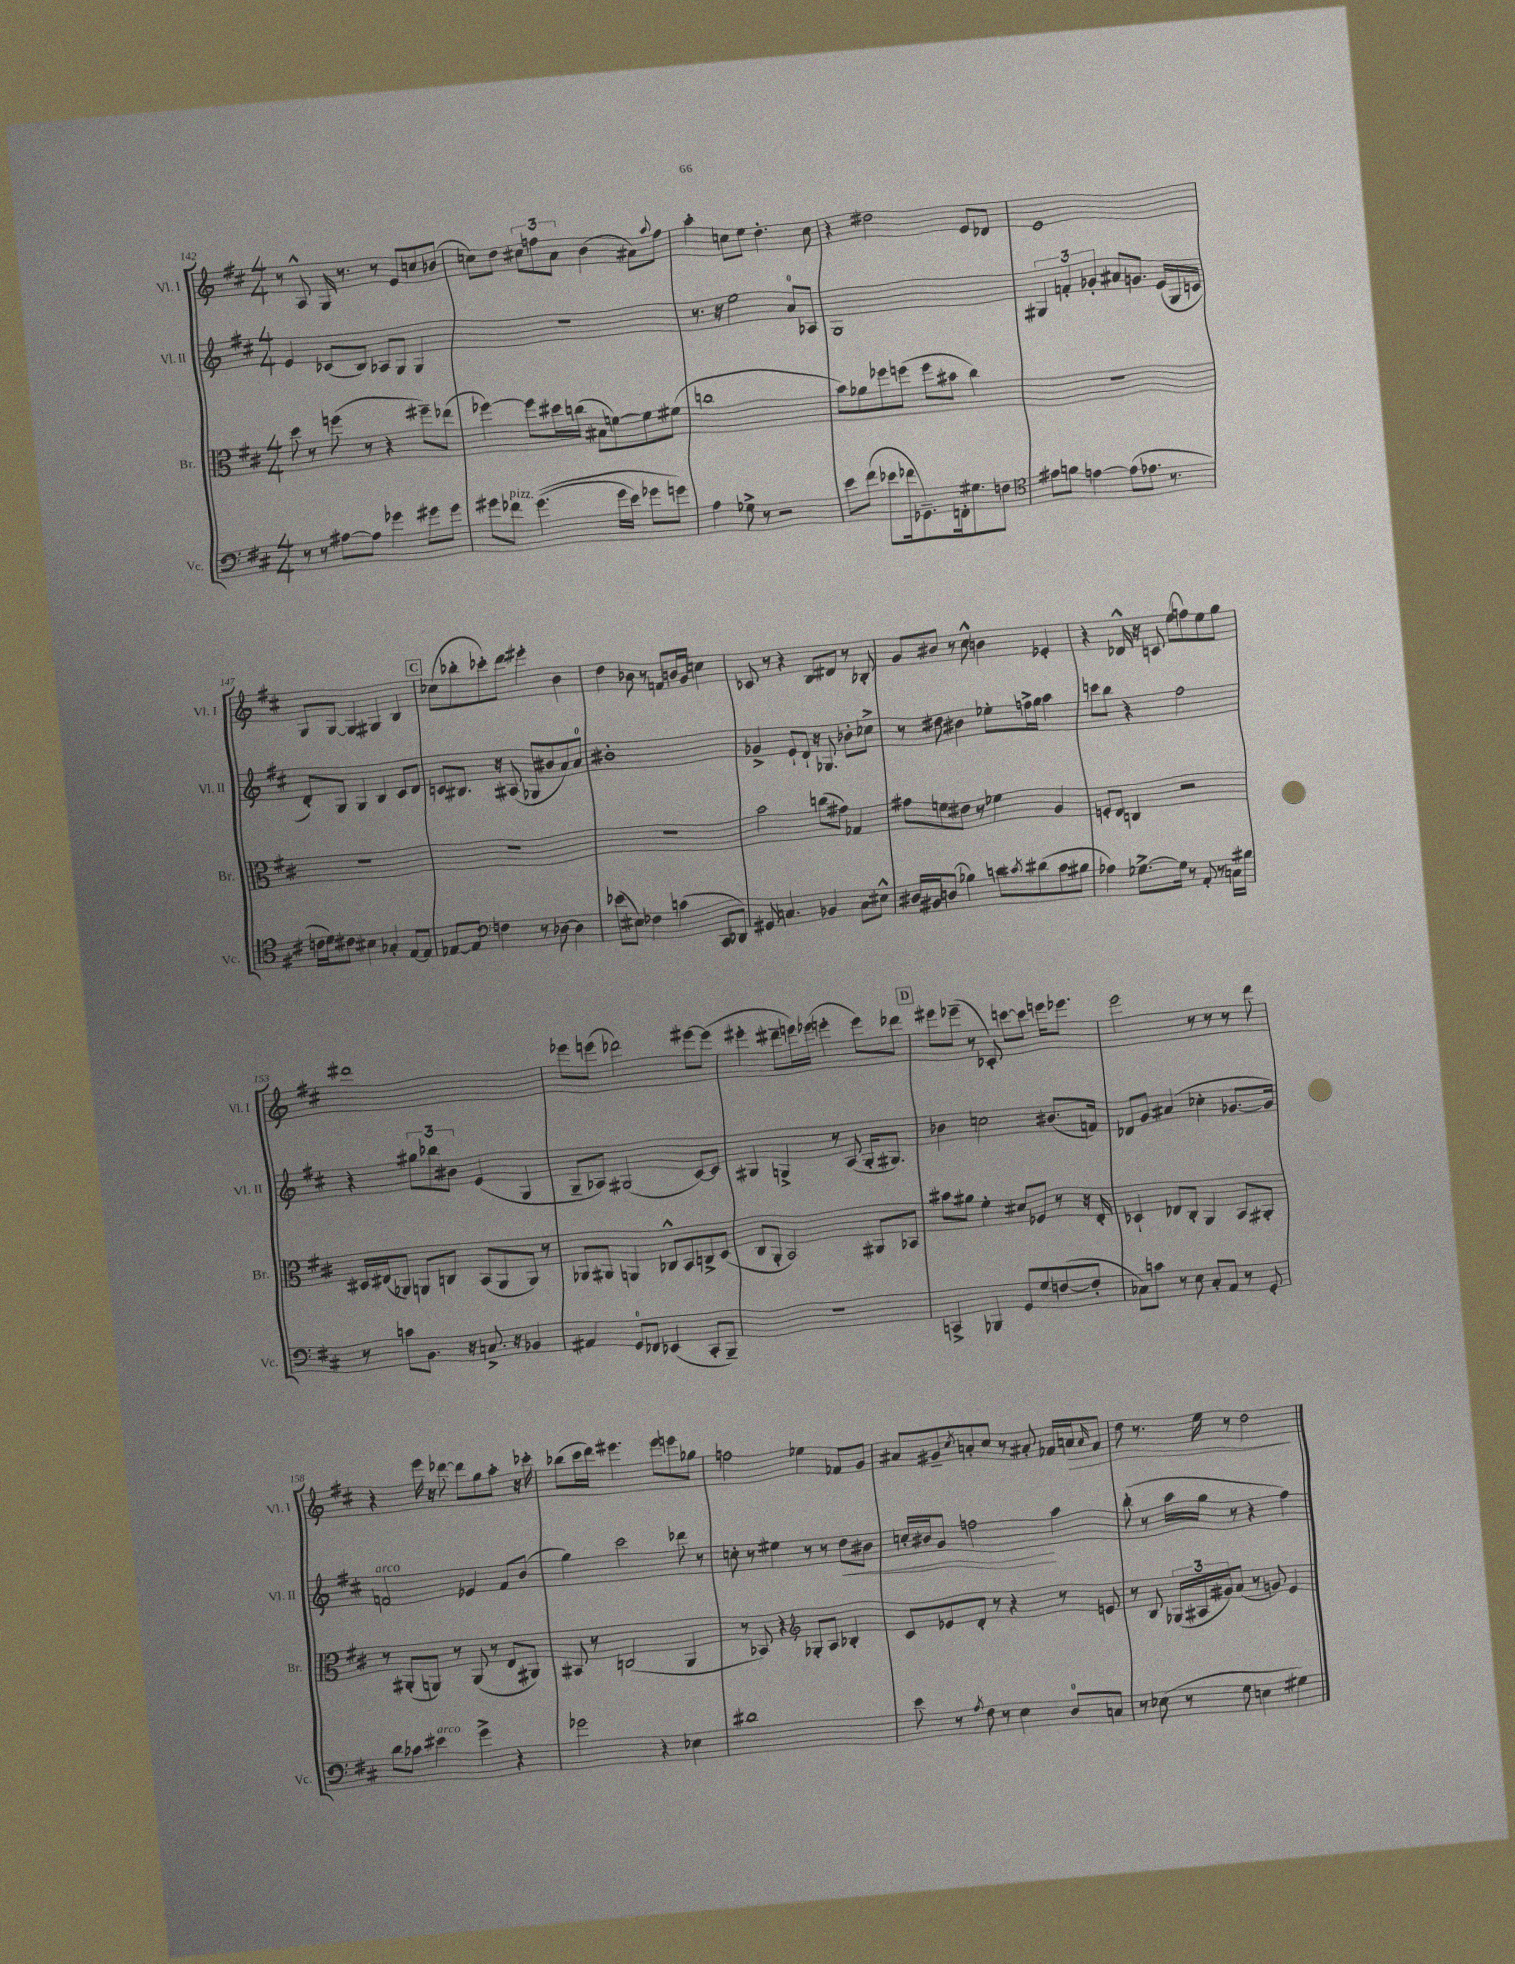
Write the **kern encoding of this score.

**kern	**kern	**kern	**kern
*staff4	*staff3	*staff2	*staff1
*clefF4	*clefC3	*clefG2	*clefG2
*k[f#c#]	*k[f#c#]	*k[f#c#]	*k[f#c#]
*M4/4	*M4/4	*M4/4	*M4/4
8r	8dd	4e	8r
8r	8r	.	8A^^
[8A#	(8ff	(8c-	16G
.	.	.	8.r
8A#]	8r	8B)	.
4g-	4r	8A-	8r
.	.	8G	8e
8g#	8ff#~)	4G	8cc
8g#	(8ee-	.	(8b-
=	=	=	=
8g#	[4ff-)	1r	8cc)
8f-	.	.	8dd
&((4.g#	8ff-]	.	12cc#
.	.	.	12ff
.	16dd#	.	.
.	.	.	12a
.	(16cc	.	.
.	8B#	.	(4b
16g#	[8f)	.	.
16e)	.	.	.
8g-	8f]	.	8a#)
.	.	.	8qqaa
8g&)	(8f#	.	8ff
=	=	=	=
4A	1cc	8.r	4aa'
.	.	16r	.
8G-^	.	2ee	8cc
8r	.	.	8ee
2r	.	.	4.dd'
.	.	8a	.
.	.	8A-	8cc
=	=	=	=
8e	8b)	1G	4r
(8f#	8a-	.	.
8e-	8ff-	.	2dd#
16f-	(8ff	.	.
8.GG-~)	.	.	.
.	8ff	.	.
16FF'	8b#	.	.
8.G#	.	.	.
.	4cc#)	.	8e
8F	.	.	8d-
=	=	=	=
*clefC4	*	*	*
8e#	1r	6G#	1e
8f	.	.	.
.	.	6f'	.
[4e	.	.	.
.	.	6g-'	.
(8e]	.	8a#	.
8.e-	.	8.g	.
8.r	.	(16e	.
.	.	16G#	.
.	.	16c	.
=	=	=	=
16c	1r	8d')	8G
16d)	.	.	.
8c#	.	8G	[8G
4B#	.	4G	4G]
4G-'	.	4B	4G#
[8E	.	8c#	4B
8E]	.	8d	.
=	=	=	=
[8E-	1r	8c	(8cc-
8E-]	.	8.B#	8bb-'
*clefF4	*	*	*
4F	.	.	8ccc-')
.	.	16r	.
.	.	(8A#	8ddd
8r	.	8G-	4eee#'
[8D-	.	8b#	.
4D-]	.	8a)	4b
.	.	8a	.
=	=	=	=
(8e-	1r	1b#'	4dd
8E#)	.	.	.
4F-	.	.	8b-
.	.	.	8r
(4c	.	.	8f
.	.	.	16b
.	.	.	16g
8CC#	.	.	4cc
8DD-)	.	.	.
=	=	=	=
8GG#	2b	4g-^	8c-
4.C	.	.	8r
.	.	8e`	4r
.	.	8d`	.
4BB-	(8cc	16r	8B
.	.	8.G-	.
.	8g#)	.	8d#
8C	4G-	8b-'	8r
8E#^^	.	8cc-^	8B-'
=	=	=	=
16D#	8g#	8r	8g
16BB#	.	.	.
(8D	8f	8dd#	8b#
4B-)	8e#	4b#	8r
.	8r	.	8cc#^^
8c	4f-	8ee-'	4b
8qc#	.	.	.
(8d#	.	16ff^	.
.	.	16gg	.
8c#	4A	4aa	4e-'
8B#	.	.	.
=	=	=	=
4A-)	8F'	8ccc	4r
.	8E	8bb	.
[8.G-^	4C	4r	16d-^^
.	.	.	16r
.	.	.	8c
16G-]	.	.	.
8r	2r	2ff#	(8ee
8AA'	.	.	8ff)
8r	.	.	8ee
16C	.	.	8gg
16B#	.	.	.
=	=	=	=
8r	16D#	4r	1ddd#
.	(16E#	.	.
8c	8AA-)	.	.
8.BB	8AA	12gg#	.
.	.	12bb-	.
.	8C	.	.
.	.	12b#	.
16r	.	.	.
8.C^	(8BB	(4e	.
.	8AA	.	.
16r	.	.	.
4BB-	8AA)	4G	.
.	8r	.	.
=	=	=	=
4AA#	8AA-	8G~	8eee-
.	8AA#	8A-)	(8eee
8GG	4AA	(2G#	2ddd-)
8FF-	.	.	.
(4EE-	8C-^^	.	.
.	8BB	.	.
8CC#'	8C^	[8c#)	[8eee#
8BBB~)	(8D	8c#]	(8eee#]
=	=	=	=
1r	8C#	4G#	4eee#'
.	8AA'	.	.
.	2BB)	4G^	8ddd#~
.	.	.	16eee)
.	.	.	(16eee-
.	.	8r	4eee'
.	.	(8A	.
.	8AA#	16G'	8eee)
.	.	8.G#)	.
.	8BB-	.	8ddd-
=	=	=	=
4CC^	8b#	4b-	8eee#
.	8a#	.	(8eee-~
4BBB-	4f#'	2cc	8r
.	.	.	8c-')
8GG	8d#	.	[8ccc
8G	8F-	.	8ccc]
([8F	8r	(8.b#	16eee
.	.	.	8.eee-
8F']	16r	.	.
.	16E'	16f)	.
=	=	=	=
8C-)	4D-`	8d-	2eee
8c	.	8g	.
8r	8E-	(4a#	.
8E	8C#'	.	.
8C-'	4AA	4cc-'	8r
8AA	.	.	8r
8r	8BB	[8.g-	8r
8GG'	8AA#'	.	8ddd
.	.	16g-])	.
=	=	=	=
8d	8r	2f	4r
8c-	(8AA#'	.	.
4e#	8AA)	.	16eee
.	.	.	16r
.	8r	.	[8ddd-
4g^	(8AA	4e-	8ddd-]
.	8r	.	8gg
4r	8E	8f	8aa'
.	8AA#)	(8b	16r
.	.	.	16ccc-'
=	=	=	=
2g-	8BB#	4gg)	(8bb-
.	8r	.	16ccc#
.	.	.	16ddd)
.	(2C	2ccc#	4.eee#
4r	.	.	.
.	.	.	8eee#
4E-	4AA	8ddd-	8eee
.	.	8r	8gg-
=	=	=	=
1d#	8r	8cc'	2ff
.	8BB-)	8r	.
.	4r	4ee#	.
*	*clefG2	*	*
.	8G-'	8r	4ee-
.	8A	8r	.
.	4B-'	8dd	8f-
.	.	8b#	8g
=	=	=	=
8e	8c#	16cc'	8a#
.	.	16b#	.
8r	8e-	8g	8g#~
8qA	.	.	8qcc#
8F#	8d'	2ff	8a'
8r	8r	.	8cc#
4E	4r	.	8r
.	.	.	8a#'
8D	8r	4aa	16f-
.	.	.	16a
.	.	.	16qqa
8C	8e	.	8f-
=	=	=	=
8r	8r	(8bb'	8dd
(8E-	8B	8r	8.r
8r	(24G-	16aa	.
.	24A#	.	.
.	.	16gg	16ee
.	24g#)	.	.
8G	(8a	8r	8r
4E	8r	4r	2dd
.	8g)	.	.
4G#)	4e	4ff#)	.
==	==	==	==
*-	*-	*-	*-
